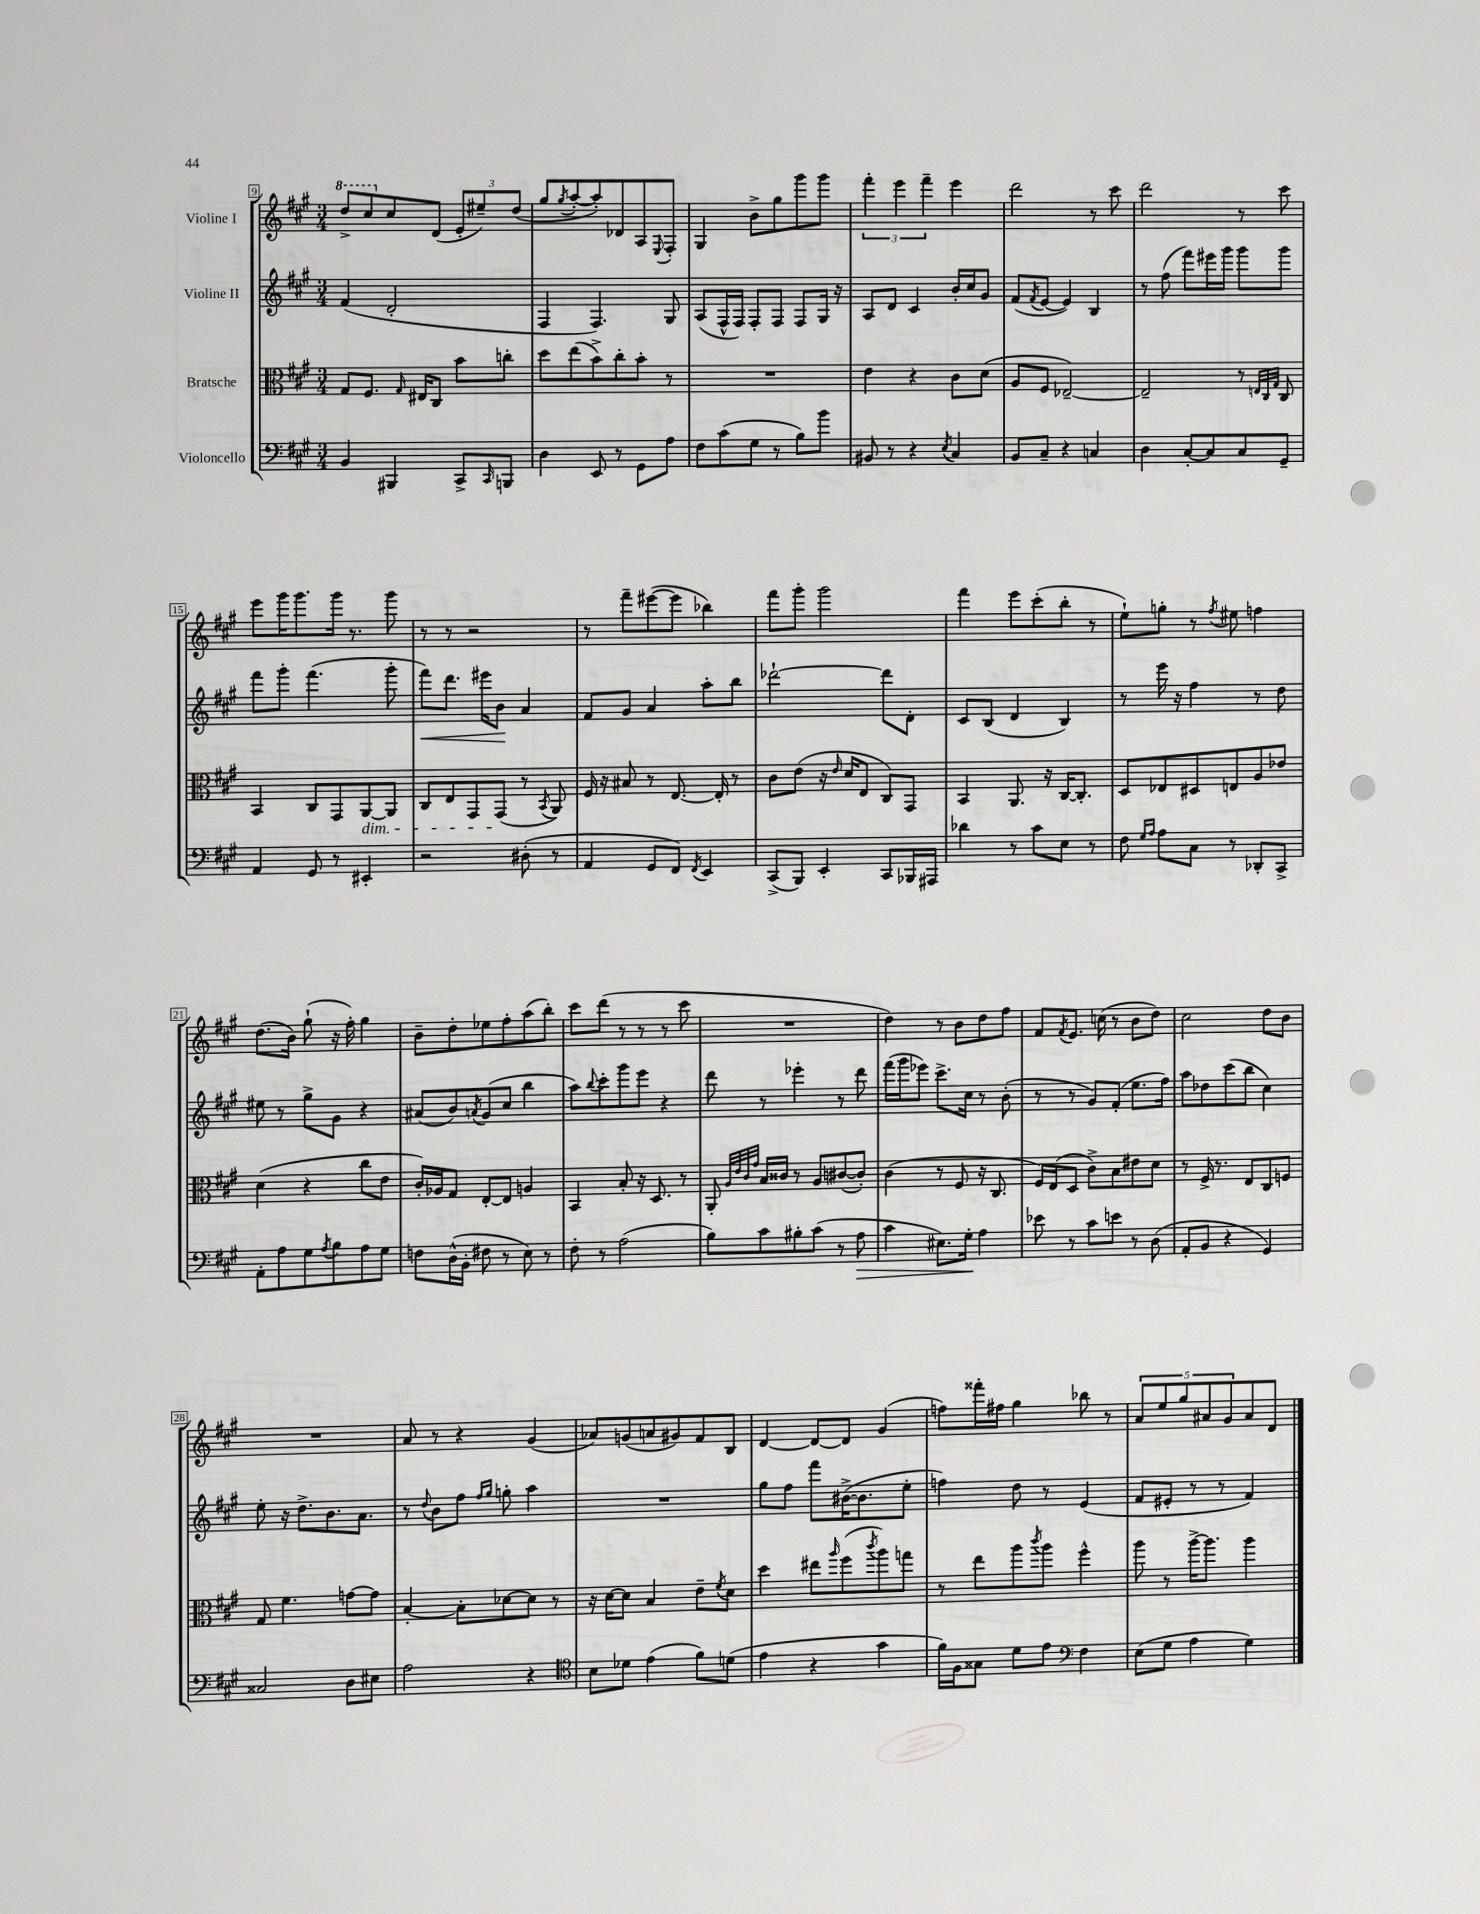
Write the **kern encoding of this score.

**kern	**dynam	**kern	**kern	**dynam	**kern
*part4	*part4	*part3	*part2	*part2	*part1
*staff4	*staff4	*staff3	*staff2	*staff2	*staff1
*I"Violoncello	*	*I"Bratsche	*I"Violine II	*	*I"Violine I
*clefF4	*	*clefC3	*clefG2	*	*clefG2
*k[f#c#g#]	*	*k[f#c#g#]	*k[f#c#g#]	*	*k[f#c#g#]
*M3/4	*	*M3/4	*M3/4	*	*M3/4
*	*	*	*	*	*8va
=9	=9	=9	=9	=9	=9
4BB/	.	8G#/L	(4f#/	.	8ddd^/L
.	.	8.F#/J	.	.	8ccc#/
*	*	*	*	*	*X8va
4BBB#X/	.	.	2d'/	.	8cc#/
.	.	16qqG#/	.	.	.
.	.	16E#X/KL	.	.	.
.	.	8C#/J	.	.	(8d/J
8CC#^/L	.	8b\L	.	.	12e'/L
.	.	.	.	.	12ee#X~/)
16qqCC#/	.	.	.	.	.
8BBBn/J	.	8ccn'\J	.	.	.
.	.	.	.	.	(12dd/J
=10	=10	=10	=10	=10	=10
4D\	.	8dd\L	4F#/	.	8gg#/L
.	.	.	.	.	8qgg#/
.	.	(8ee\	.	.	[8aa'/
8EE/	.	8b^\)	4.F#/)	.	8aa'/])
8r	.	8cc#'\	.	.	8d-X/
8GG#\L	.	8b'\J	.	.	8A/
.	.	.	.	.	8qqE/
8A\J	.	8r	8G#/	.	8F#'/J
=11	=11	=11	=11	=11	=11
8F#\L	.	2.r	(8A/L	.	4G#/
(8c#\	.	.	16F#^^/L	.	.
.	.	.	16F#/JJ)	.	.
8G#\J	.	.	8F#'/L	.	8b^\L
8r	.	.	8F#/J	.	8gg#\
8B\L)	.	.	8F#/L	.	8ggg#\
8b\J	.	.	16G#/Jk	.	8ggg#\J
.	.	.	16r	.	.
=12	=12	=12	=12	=12	=12
8BB#X/	.	4e\	8A/L	.	6fff#'\
8r	.	.	8d/J	.	.
.	.	.	.	.	6eee\
4r	.	4r	4c#/	.	.
.	.	.	.	.	6fff#~\
8qE/	.	.	.	.	.
4C#/	.	8c#\L	16b'/LL	.	4eee\
.	.	.	16cc#/J	.	.
.	.	(8d\J	8g#/J	.	.
=13	=13	=13	=13	=13	=13
8BB/L	.	8A/L	(8f#/L	.	2ddd\
.	.	.	8qf#/	.	.
8C#~/J	.	8F#/J	[8e/J	.	.
4r	.	[2E-X~/)	4e/])	.	.
4Cn/	.	.	4B/	.	8r
.	.	.	.	.	8ccc#\
=14	=14	=14	=14	=14	=14
4D\	.	2E-~/]	8r	.	2ddd\
.	.	.	(8ff#\	.	.
[8C#'/L	.	.	8fff#\L)	.	.
8C#/]	.	.	16eee#X\L	.	.
.	.	.	16ggg#\JJ	.	.
8C#/	.	8r	8ggg#\L	.	8r
.	.	32qqEn/LLL	.	.	.
.	.	32qqC#/	.	.	.
.	.	32qqG#/JJJ	.	.	.
8GG#~/J	.	8C#/	8ggg#\J	.	8ccc#\
!!LO:LB:g=z
=15	=15	=15	=15	=15	=15
4AA/	.	4BB/	8fff#\L	.	8eee\L
.	.	.	8ggg#'\J	.	16ggg#\K
.	.	.	.	.	8.ggg#\
8GG#/	.	8C#/L	(4.fff#\	.	.
8r	.	8GG#/	.	.	16ggg#\Jk
.	.	.	.	.	8.r
!	!	!LO:TX:b:i:t=dim.	!	!	!
4EE#X'/	.	[8AA/	.	.	.
.	.	8AA/J]	8ggg#'\	.	8ggg#\
=16	=16	=16	=16	=16	=16
!	!	!	!	!LO:HP:b	!
2r	.	8C#/L	8fff#\L)	<	8r
.	.	8E/	8.ddd\J	.	8r
.	.	8GG#/	.	.	2r
.	.	.	16eee#X\KL	.	.
.	.	(8GG#/J	8b\J	.	.
(8D#X'\	.	8r	4a/	[	.
.	.	8qBB/	.	.	.
8r	.	8AA/)	.	.	.
=17	=17	=17	=17	=17	=17
4AA/	.	16F#/	8f#/L	.	8r
.	.	16r	.	.	.
.	.	8B#X/	8g#/J	.	8fff#~\L
8GG#/L	.	8r	4a/	.	([8eee#X\
8FF#/J)	.	[8.E/	.	.	8eee#\J]
8qFF#/	.	.	.	.	.
4EE/	.	.	8aa'\L	.	4bb-X\)
.	.	16E'/]	.	.	.
.	.	8r	8bb\J	.	.
=18	=18	=18	=18	=18	=18
(8CC#^/L	.	8c#\L	[2ddd-X`\	.	8fff#\L
8BBB/J)	.	(8e\J	.	.	8ggg#'\J
4EE'/	.	16r	.	.	2ggg#\
.	.	16qqe/	.	.	.
.	.	16d/KL	.	.	.
.	.	8E/J	.	.	.
8CC#/L	.	8C#/L)	8ddd-\L]	.	.
16BBB-X/L	.	8GG#/J	8d'\J	.	.
16AAA#X/JJ	.	.	.	.	.
=19	=19	=19	=19	=19	=19
4d-X\	.	4BB/	8c#/L	.	4fff#\
.	.	.	(8B/J	.	.
8r	.	8.AA/	4d/	.	8eee\L
8c#\L	.	.	.	.	(8ccc#'\
.	.	16r	.	.	.
8E\J	.	[16C#/KL	4B/)	.	8bb'\J
.	.	8.C#'/J]	.	.	.
8r	.	.	.	.	8r
=20	=20	=20	=20	=20	=20
8F#\	.	8D/L	8r	.	8ee`\L)
16qqG#/LL	.	.	.	.	.
16qqA/JJ	.	.	.	.	.
8A\L	.	8E-X/	16eee\	.	8ggn'\J
.	.	.	16r	.	.
8C#\J	.	8D#X/	4ff#\	.	8r
.	.	.	.	.	8qff#/
8r	.	8En/	.	.	8ee#X\
8DD-X'/L	.	8A/	8r	.	4ffn\
8CC#^/J	.	8e-X/J	8dd\	.	.
!!LO:LB:g=z
=21	=21	=21	=21	=21	=21
8AA'\L	.	(4d\	8ee#X\	.	(8.dd\L
8A\	.	.	8r	.	.
.	.	.	.	.	16b\Jk)
8G#\	.	4r	8gg#^\L	.	(8gg#`\
8qA/	.	.	.	.	.
8B\	.	.	8g#\J	.	16r
.	.	.	.	.	16ff#'\)
8A\	.	8cc#\L	4r	.	4gg#\
8G#\J	.	8e\J	.	.	.
=22	=22	=22	=22	=22	=22
8Fn\L	.	16c#'/LL)	(8a#X/L	.	8b~\L
.	.	16A-X/J	.	.	.
(16D^^\L	.	8G#/J	8b/)	.	8dd'\
16BB'\JJ	.	.	.	.	.
.	.	.	8qan/	.	.
8F#X\	.	[8E'/L	(8g#/	.	8ee-X\
8r	.	8E/J]	8cc#/J	.	8ff#'\
8E\)	.	4An/	4bb\	.	(8aa\
8r	.	.	.	.	8bb'\J)
=23	=23	=23	=23	=23	=23
8F#'\	.	4BB/	8aa\L)	.	8ccc#\L
.	.	.	8qqbb/	.	.
8r	.	.	8ccc#'\	.	(8ddd\J
(2A\	.	8B'/	8ggg#\	.	8r
.	.	16r	8eee\J	.	8r
.	.	8.D/	.	.	.
.	.	.	4r	.	8r
.	.	8r	.	.	8ccc#\
=24	=24	=24	=24	=24	=24
8B\L)	.	8AA'/	8ddd\	.	2.r
.	.	32qqA/LLL	.	.	.
.	.	32qqe/	.	.	.
.	.	32qqc#/	.	.	.
.	.	32qqg#/JJJ	.	.	.
8c#\	.	16B/LL	8r	.	.
.	.	16c##X/JJ	.	.	.
8B#X'\	.	8r	4eee-X'\	.	.
(8c#\J	.	8A/L	.	.	.
8r	.	([8c#X/	8r	.	.
!	!LO:HP:b	!	!	!	!
8A\	>	8c#'/J])	8ddd\	.	.
=25	=25	=25	=25	=25	=25
4c#\	.	(4c#\	(16fff#\LL	.	4dd\)
.	.	.	16ggg#\J	.	.
.	.	.	8eee-X\J)	.	.
8.E#X\L)	.	8r	8.ccc#^\L	.	8r
.	.	8F#/	.	.	8b\L
16G#'\Jk	.	.	16cc#\Jk	.	.
4A\	]	16r	8r	.	8dd\
.	.	8.C#/	.	.	.
.	.	.	(8b'\	.	8ff#\J
=26	=26	=26	=26	=26	=26
8e-X\	.	16F#/LL)	8r	.	8f#/L
.	.	(16E/J	.	.	.
.	.	.	.	.	8qf#/
8r	.	8D/J	8r	.	8.e/J
8c#\L	.	8c#^\L)	8g#/L)	.	.
.	.	.	.	.	(16ccn\
8en\J	.	8B\	(8f#'/J	.	8r
8r	.	8e#X\	8.ee\L	.	8b\L
(8D\	.	8d\J	.	.	8dd\J)
.	.	.	16ff#\Jk)	.	.
=27	=27	=27	=27	=27	=27
8AA'/L	.	8r	8aa\L	.	2cc#\
8BB/J	.	16F#^/	8dd-X\	.	.
.	.	8.r	.	.	.
4r	.	.	(8ccc#\	.	.
.	.	8E/L	8bb\J	.	.
4GG#/)	.	8C#/	4cc#\)	.	8dd\L
.	.	8Fn/J	.	.	8b\J
!!LO:LB:g=z
=28	=28	=28	=28	=28	=28
2C##X/	.	8G#/	8ee'\	.	2.r
.	.	4.f#\	16r	.	.
.	.	.	8.dd^\L	.	.
.	.	.	8.b\	.	.
8D\L	.	[8gn\L	.	.	.
.	.	.	8.a\J	.	.
8E#X\J	.	8g\J]	.	.	.
=29	=29	=29	=29	=29	=29
2A\	.	[4B'/	8r	.	8a/
.	.	.	8qqdd/	.	.
.	.	.	8b\L	.	8r
.	.	8B'\L]	8ff#\J	.	4r
.	.	.	16qqff#/LL	.	.
.	.	.	16qqgg#/JJ	.	.
.	.	[8d-X\	8ggn'\	.	.
4r	.	8d-\J]	4aa\	.	(4g#/
.	.	8r	.	.	.
=30	=30	=30	=30	=30	=30
*clefC4	*	*	*	*	*
8B\L	.	16r	2.r	.	8a-X/L)
.	.	[16d\KL	.	.	.
8d-X\J	.	8d\J]	.	.	(8gn/
(4e\	.	4B/	.	.	8an/
.	.	.	.	.	8g#X/)
8f#\L)	.	8e~\L	.	.	8f#/
.	.	8qf#/	.	.	.
(8dn\J	.	8d\J	.	.	8B/J
=31	=31	=31	=31	=31	=31
4e\	.	4dd\	8gg#\L	.	[4d/
.	.	.	8ff#\J	.	.
4r	.	8ee#X\L	8fff#\L	.	8d/L_
.	.	16qqaa/	.	.	.
.	.	(8ff#\	([16b#X^\K	.	8d/J]
.	.	.	8.b#\]	.	.
.	.	8qccc#/	.	.	.
4g#\	.	8aa\)	.	.	(4g#/
.	.	8ggn\J	8ee'\J	.	.
=32	=32	=32	=32	=32	=32
16f#\LL)	.	8r	4ffn\)	.	8ffn\L)
16F#\J	.	.	.	.	.
8G##X\J	.	8ee\L	.	.	16fff##X'\L
.	.	.	.	.	16ff#X\JJ
8d\L	.	8aa\	8dd\	.	4gg#\
.	.	8qccc#/	.	.	.
8e\J	.	8aa\J	8r	.	.
*clefF4	*	*	*	*	*
4F#\	.	4ff#^^\	(4e/	.	8bb-X\
.	.	.	.	.	8r
=33	=33	=33	=33	=33	=33
(8E\L	.	8aa\	8f#/L	.	10a/L
.	.	.	.	.	10ee/
8G#\J	.	8r	8e#X'/J	.	.
.	.	.	.	.	10gg#/
4A\	.	[16aa^\KL	8r	.	.
.	.	.	.	.	10a#X/
.	.	8.aa\J]	.	.	.
.	.	.	8r	.	.
.	.	.	.	.	10g#/
4G#\)	.	4aa\	4f#/)	.	8a#/
.	.	.	.	.	8d/J
==	==	==	==	==	==
*-	*-	*-	*-	*-	*-
